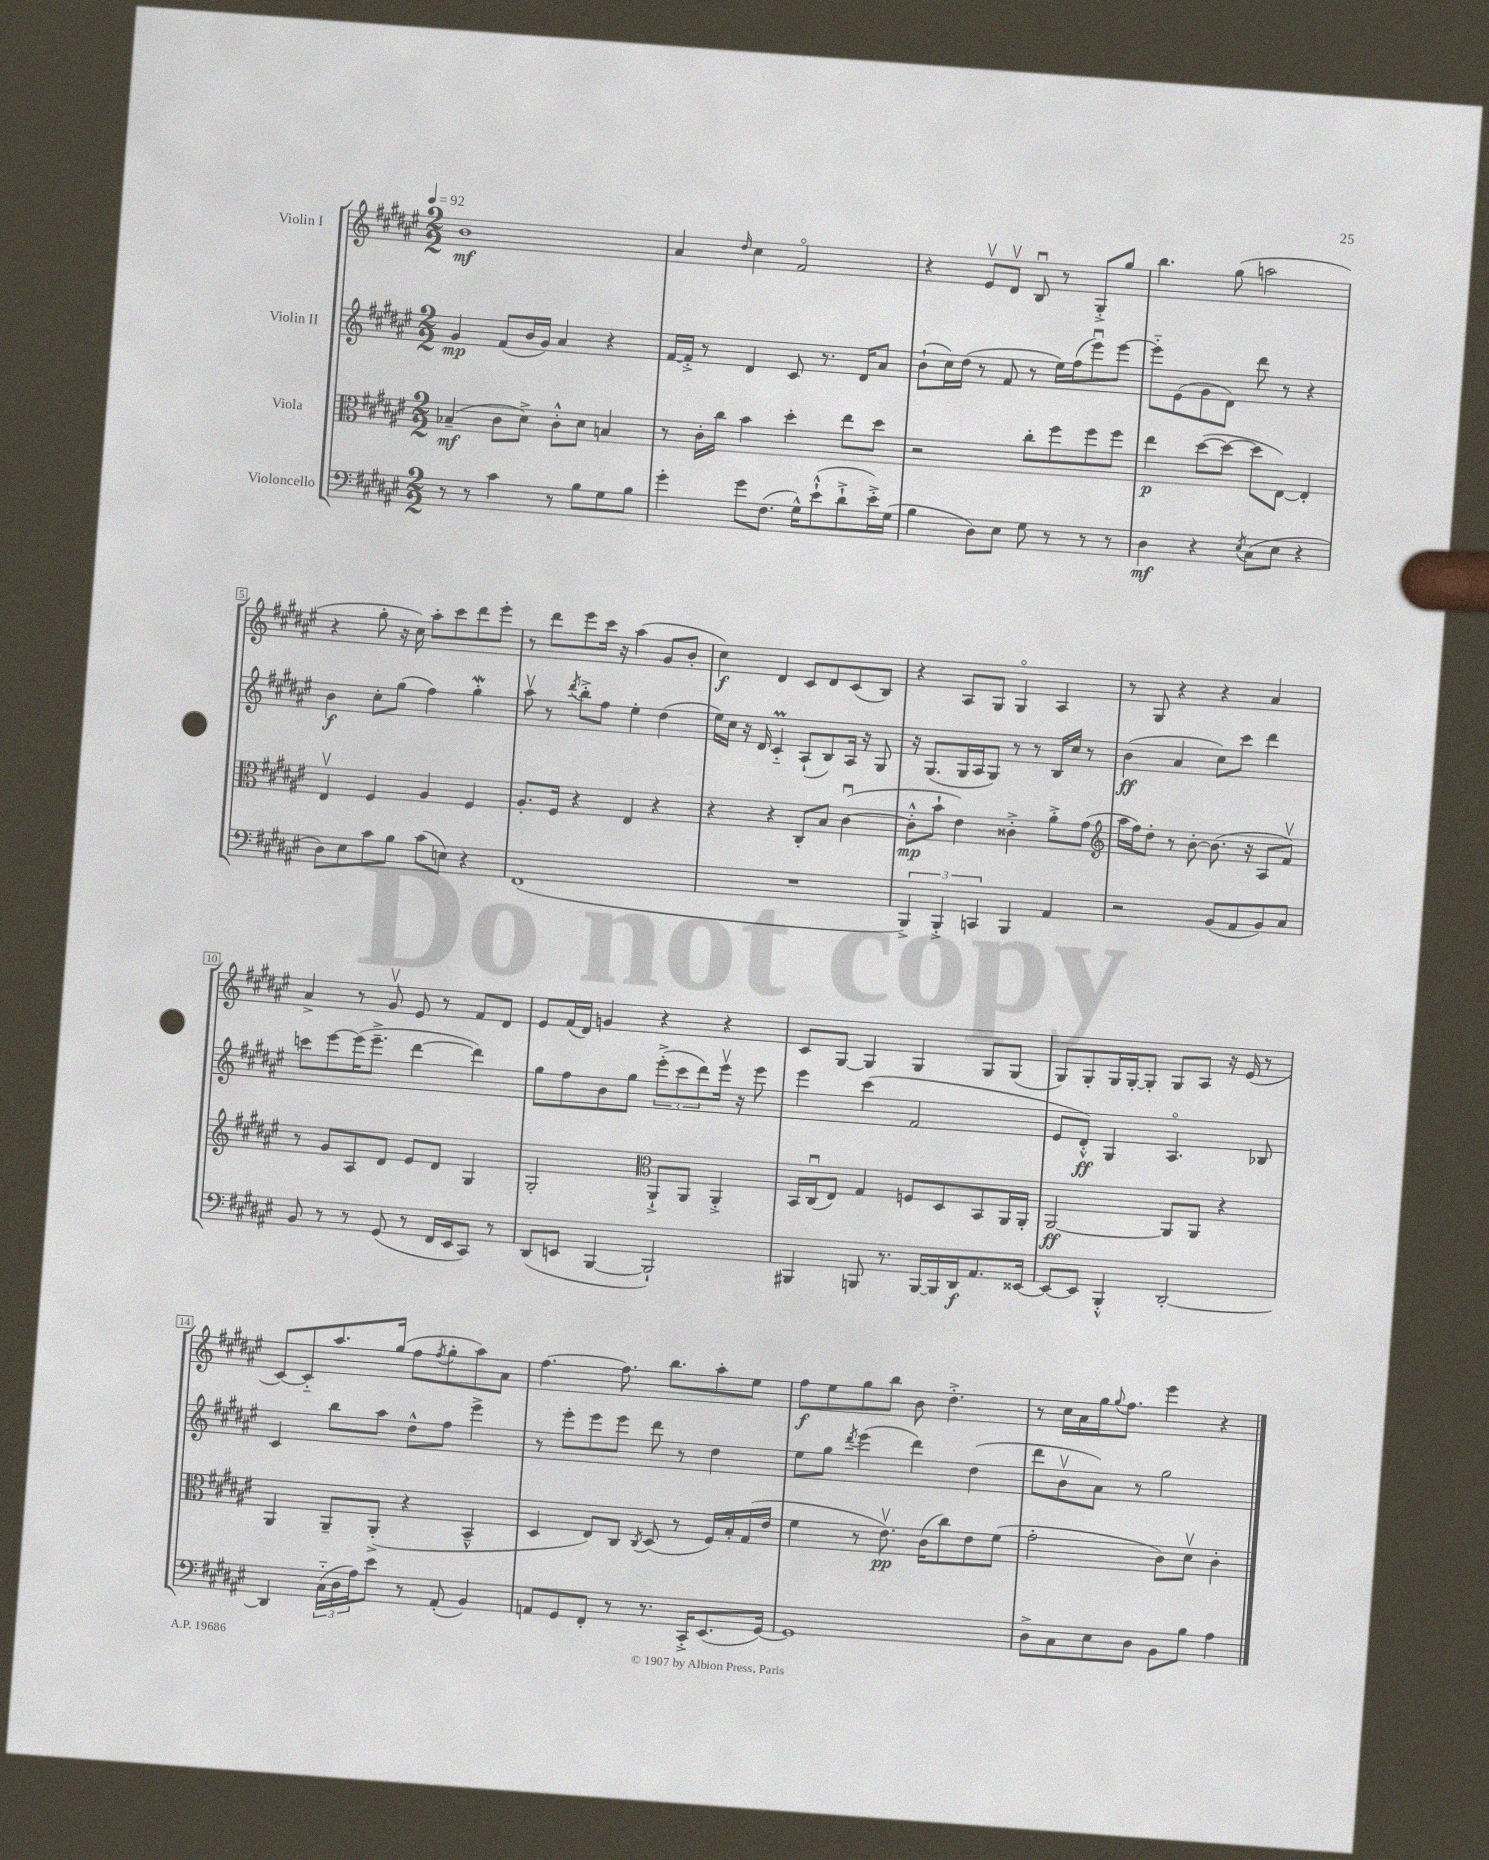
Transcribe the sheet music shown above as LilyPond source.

<<
\new StaffGroup <<
\new Staff = "s0" \with { instrumentName = "Violin I" } {
    \clef treble \key fis \major \numericTimeSignature \time 2/2 \tempo 4 = 92
    b'1\mf |
    ais'4 \grace { dis''16 } cis''4 fis'2\flageolet |
    r4 eis'8\upbow dis'8\upbow b8\downbow r8 gis8-.-> gis''8 |
    b''4. gis''8( a''2 |
    r4 gis''8-. r16 cis''16) ais''8-. cis'''8 dis'''8 eis'''8-. |
    r8 dis'''8 eis'''8 cis'''16 r16 ais''4( gis'8 b'8-. |
    cis''4\f) dis'4 cis'8 dis'8 cis'8( b8) |
    r4 ais8 gis8 gis4\flageolet ais4 |
    r8 gis8 r4 r4 ais'4 |
    ais'4-> r8 gis'8\upbow eis'8 r8 fis'8 dis'8 |
    eis'8 fis'16( dis'16) g'4 r4 r4 |
    cis'8 gis8~ gis4 gis4 gis8 gis8( |
    gis8) gis8-. gis16 gis16~-. gis8-. gis8 ais8 r16 eis'16( r8 |
    cis'8~) cis'8-_ ais''8. gis''16( fis''8 \acciaccatura { fis''8 } gis''8-. ais''8) ais'8 |
    fis''4.~ fis''8. b''8. ais''8-. eis''8 |
    fis''8\f eis''8 gis''8 b''8 b'8 dis''4.-.-> |
    r8 cis''16 ais'16 gis''16 \appoggiatura { gis''8 } fis''8. eis'''4 r4 \bar "|." |
}
\new Staff = "s1" \with { instrumentName = "Violin II" } {
    \clef treble \key fis \major \numericTimeSignature \time 2/2
    gis'4\mp fis'8( b'16 gis'16) ais'4 r4 |
    fis'16~ fis'16-.-> r8 dis'4 cis'8 r8. dis'16 ais'8 |
    b'8-!( cis''16) dis''16( r8 fis'8 r8 eis''16) fis''16( eis'''8\downbow) eis'''8~ |
    eis'''8-_ eis'8( gis'8 dis'8) dis'''8 r8 r4 |
    b'4\f cis''8-. gis''8( fis''4) gis''4-.\mordent |
    ais''8\upbow r8 \acciaccatura { dis'''8 } b''8-.-> fis''8 eis''4-. dis''4( |
    eis''16) cis''16 r16 dis'16 cis'4-_\prall ais8-!( b8) ais16 r16 gis8 |
    r16 gis8.( gis16 ais16 gis8) r8 r8 b16 cis''16 r8 |
    b'4\ff( ais'4 cis''8) cis'''8 dis'''4 |
    c'''8 eis'''8~ eis'''16( eis'''8.---> dis'''4~ dis'''4) |
    gis''8 fis''8 b'8 gis''8 \tuplet 3/2 { eis'''8-.->( cis'''8 dis'''8) } eis'''16\upbow r16 eis'''8 |
    eis'''4 cis'''4( fis'2 |
    eis'8 dis'8-.-^\ff) gis4 ais4.\flageolet bes8 |
    cis'4 b''8 ais''8 dis''8-^ fis''8 eis'''4-> |
    r8 eis'''8-. eis'''8 eis'''8 dis'''8 r8 dis''4 |
    eis''8 gis''8 \acciaccatura { dis'''8 } eis'''4( dis'''4) dis''4( |
    dis'''8 b'8\upbow ais'8) r8 gis''2 \bar "|." |
}
\new Staff = "s2" \with { instrumentName = "Viola" } {
    \clef alto \key fis \major \numericTimeSignature \time 2/2
    bes4--\mf( cis'8 dis'8->) cis'8-.-^ dis'8 b4 |
    r8 cis'16-. cis''16 b'4 dis''4-. eis''8 dis''8 |
    r2 cis''8-. fis''8 fis''8 fis''8 |
    eis''4\p dis''8~( dis''8~ dis''8 eis8~) eis4-. |
    eis4\upbow fis4 ais4 fis4 |
    ais8.-. fis16 r4 eis4 r4 |
    r4 r4 cis8-. b8 cis'4~\downbow( |
    cis'8-.-^\mp b'8-! eis'4) cisis'4-.-> ais'8-.-> gis'8( |
    \clef treble ais''16 fis''16) dis''8-. r8 b'8~-. b'8.( r16 ais8 fis'8\upbow) |
    r8 gis'8 ais8 dis'8 eis'8 dis'8 gis4 |
    gis2-. \clef alto ais,8-!-> ais,8 ais,4-.-> |
    b,16 cis16\downbow( eis8) gis4 f8 dis8 b,8 ais,16 ais,16-. |
    ais,2~\ff ais,8 ais,8 r4 |
    ais,4 ais,8-- ais,8-.->( r4 b,4---^ |
    dis4 eis8) cis8 \acciaccatura { cis8 } dis8( r8 fis16) b16-. gis16( eis'16 |
    fis'4 r8 eis'8.\upbow\pp) cis'16( cis''8) eis'8 fis'8( |
    gis'2-. cis'8) dis'8\upbow cis'4-. \bar "|." |
}
\new Staff = "s3" \with { instrumentName = "Violoncello" } {
    \clef bass \key fis \major \numericTimeSignature \time 2/2
    r8 r8 cis'4 r8 b8 gis8 b8 |
    gis'4-. gis'8 fis8.( gis16-^) eis'8-!-^( dis'8-!-> eis'16-.->) gis16( |
    b4 dis8) eis8 gis8 r8 r8 r8 |
    dis4\mf r4 \acciaccatura { eis8 } cis8( eis8 r4 |
    dis8) eis8 cis'8 b8 cis'8( e8) r4 |
    fis,1( |
    R1 |
    \tuplet 3/2 { b,,4->) b,,4-.-> c,4 } b,,4 ais,4 |
    r2 b,8( ais,8 b,8) cis8 |
    b,8 r8 r8 gis,8( r8 fis,16 eis,16 cis,8) r8 |
    dis,8( e,8 b,,4~ b,,2-!) |
    bis,,4 b,,8 r8. b,,16~ b,,16 dis,16\f ais,8. eisis,16~ |
    eisis,8~ eisis,8 b,,4-.-^ dis,2~-. |
    dis,4 \tuplet 3/2 { cis16-_( dis16 ais16) } eis'8 r8 ais,8-.( b,4) |
    a,8 gis,8 fis,8-. r8 r8. cis,16-.-> eis,8.( gis,16~) |
    gis,1 |
    dis8-> cis8 eis8 dis8 b,8 b8 ais4 \bar "|." |
}
>>
>>
\layout { \context { \Score \override BarNumber.stencil = #(make-stencil-boxer 0.1 0.3 ly:text-interface::print) } }
